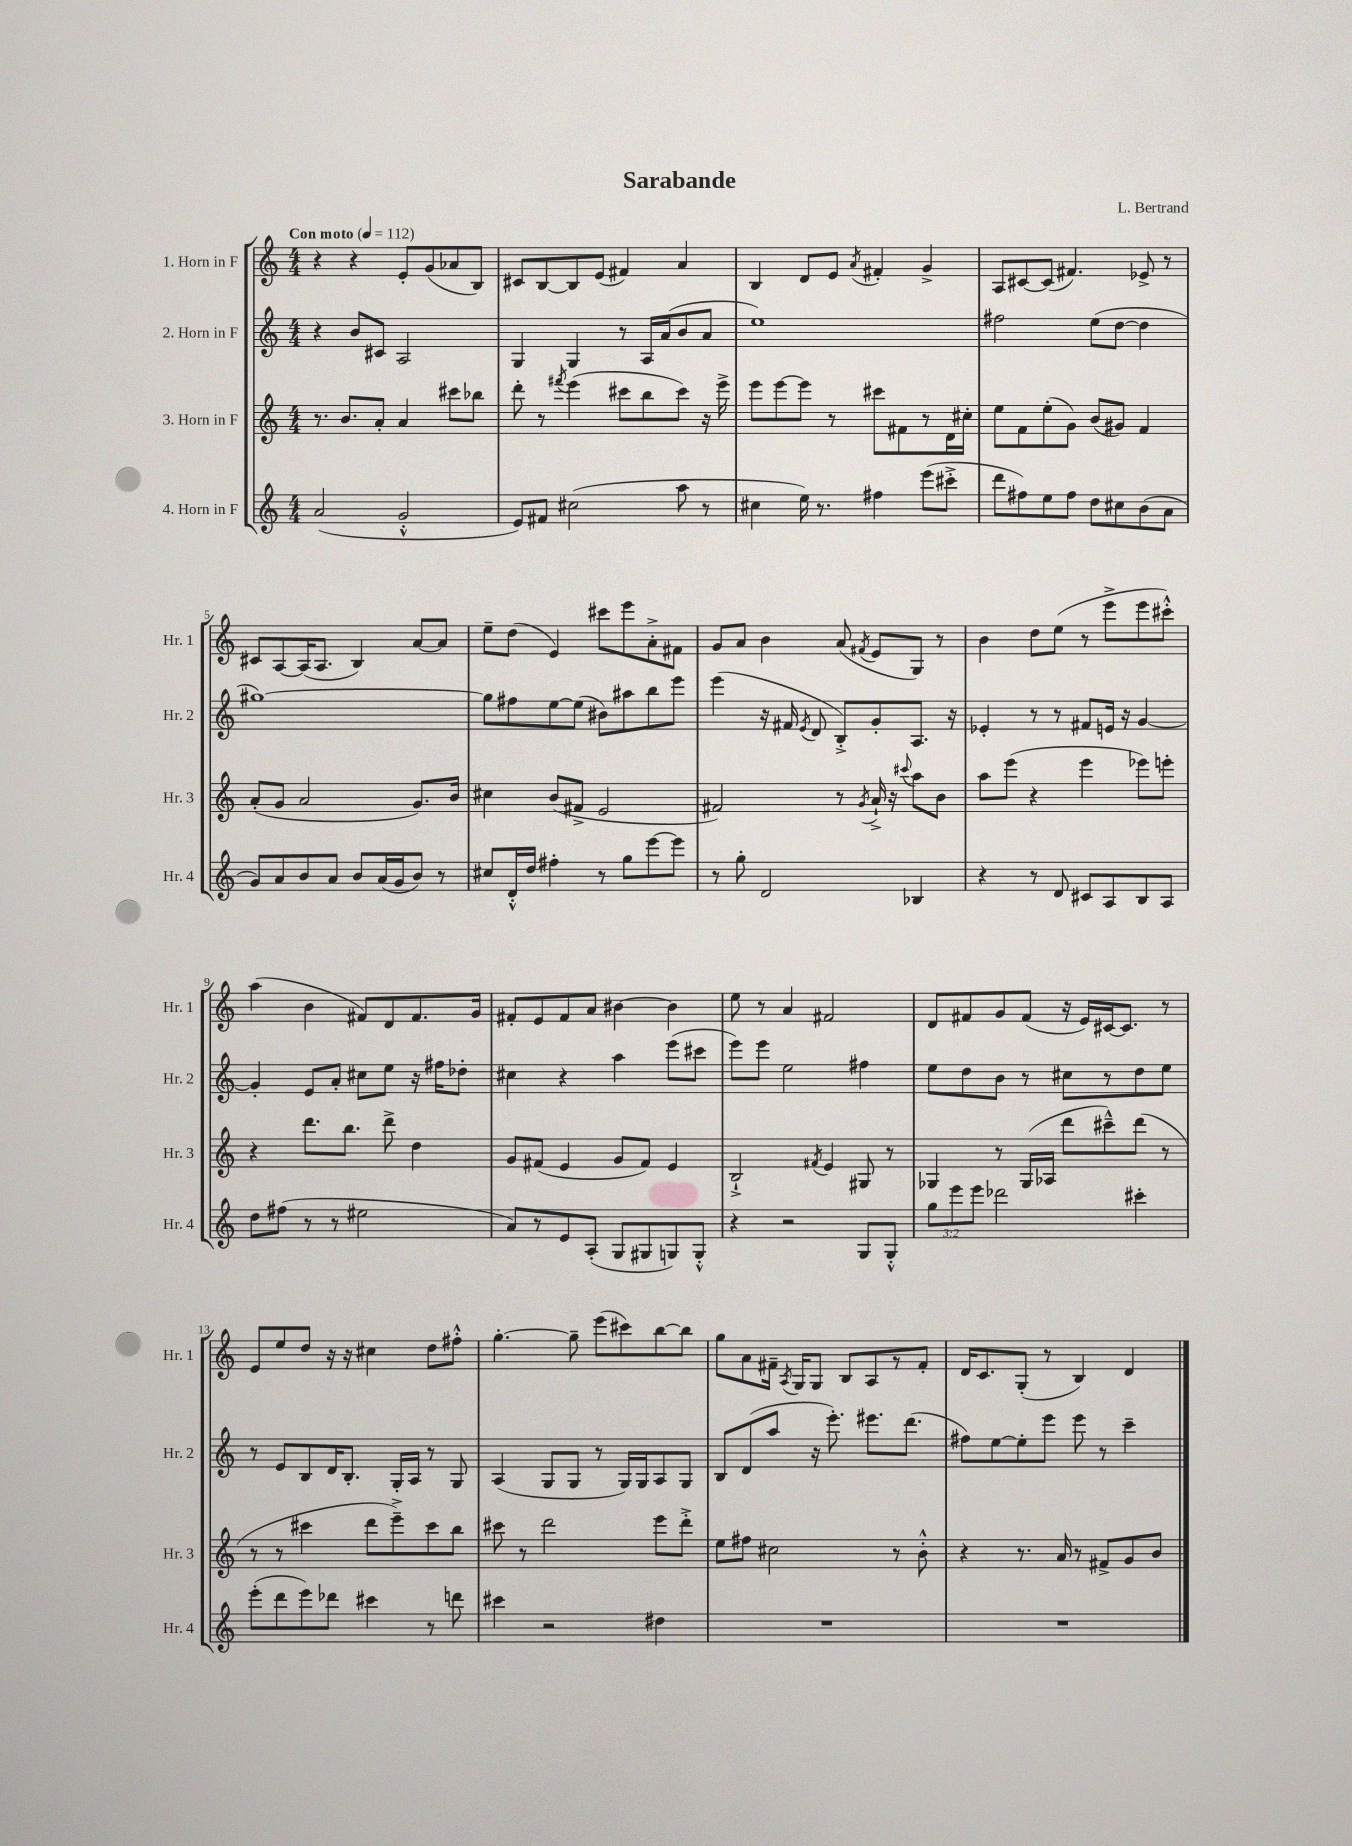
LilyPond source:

\header { title = "Sarabande" composer = "L. Bertrand" }
<<
\new StaffGroup <<
\new Staff = "s0" \with { instrumentName = "1. Horn in F" shortInstrumentName = "Hr. 1" } {
    \clef treble \key c \major \numericTimeSignature \time 4/4 \tempo "Con moto" 4 = 112
    \autoBeamOff r4 r4 e'8[-. g'8( aes'8 b8]) |
    cis'8[ b8~ b8 e'8]( fis'4) a'4 |
    b4 d'8[ e'8] \acciaccatura { a'8 } fis'4-. g'4-> |
    a8[ cis'8~ cis'8]( fis'4.) ees'8-> r8 |
    cis'8[ a8~ a16( a8.] b4) a'8[~ a'8] |
    e''8[-- d''8]( e'4) cis'''8[ e'''8 a'8-.-> fis'8] |
    g'8[ a'8] b'4 a'8( \acciaccatura { fis'8 } e'8[ g8]) r8 |
    b'4 d''8[ e''8]( r8 e'''8[-> e'''8 cis'''8]-.-^) |
    a''4( b'4 fis'8[) d'8 fis'8. g'16] |
    fis'8[-. e'8 fis'8 a'8] bis'4~ bis'4 |
    e''8 r8 a'4 fis'2 |
    d'8[ fis'8 g'8 fis'8]( r16 e'16[) cis'16~ cis'8.] r8 |
    e'8[ e''8 d''8] r16 r16 cis''4 d''8[ fis''8]-.-^ |
    g''4.~-. g''8-- e'''8[( cis'''8) b''8~ b''8] |
    g''8[ a'8 fis'16]-- \acciaccatura { a8 } g16[ g8] b8[ a8 r8 fis'8]-. |
    d'16[ c'8. g8]-.( r8 b4) d'4 \bar "|." |
}
\new Staff = "s1" \with { instrumentName = "2. Horn in F" shortInstrumentName = "Hr. 2" } {
    \clef treble \key c \major \numericTimeSignature \time 4/4
    \autoBeamOff r4 b'8[ cis'8] a2 |
    g4 g4 r8 a16[ a'16( b'8 a'8] |
    e''1) |
    fis''2 e''8[( d''8]~ d''4 |
    gis''1~) |
    gis''8[ fis''8 e''8~ e''8]( bis'8[) ais''8 b''8 e'''8] |
    e'''4( r16 fis'16 \acciaccatura { e'8 } d'8 b8[-.->) g'8-. a8.] r16 |
    ees'4-. r8 r8 fis'8[ e'16] r16 g'4~ |
    g'4-. e'8[ a'8]-. cis''8[ e''8] r16 fis''16[ des''8]-. |
    cis''4 r4 a''4 e'''8[( cis'''8] |
    e'''8[) e'''8] e''2 fis''4 |
    e''8[ d''8 b'8] r8 cis''8[ r8 d''8 e''8] |
    r8 e'8[ b8 d'16 b8.]-. g16[-. a16] r8 g8 |
    a4( g8[ g8] r8 g16[) g16 a8 g8] |
    b8[ d'8( a''8] r16 e'''8.-.) eis'''8.[ d'''8.]( |
    fis''8[) e''8~ e''8-. e'''8] e'''8 r8 c'''4-- \bar "|." |
}
\new Staff = "s2" \with { instrumentName = "3. Horn in F" shortInstrumentName = "Hr. 3" } {
    \clef treble \key c \major \numericTimeSignature \time 4/4
    \autoBeamOff r8. b'8.[ a'8]-. a'4 cis'''8[ bes''8] |
    d'''8-. r8 \acciaccatura { fis'''8 } e'''4( cis'''8[ b''8 cis'''8]) r16 e'''16-> |
    e'''8[ e'''8~ e'''8] r8 cis'''8[ fis'8 r8 d'16 cis''16]-. |
    e''8[ f'8 e''8-.( g'8]) b'8[( gis'8]) f'4 |
    a'8[-.( g'8] a'2 g'8.[) b'16] |
    cis''4 b'8[( fis'8]-> e'2 |
    fis'2) r8 \acciaccatura { g'8 } a'16-!-> r16 \appoggiatura { cis'''8 } a''8[ b'8] |
    a''8[ e'''8]( r4 e'''4 ees'''8[) e'''8]-. |
    r4 d'''8.[ b''8.] d'''8-> d''4 |
    g'8[ fis'8]( e'4 g'8[ fis'8]) e'4 |
    b2-!-> \acciaccatura { fis'8 } e'4 gis8 r8 |
    ges4 r8 ges16[( aes16] d'''8[ cis'''8---^) d'''8]( r8 |
    r8 r8 cis'''4 d'''8[ e'''8--->) cis'''8 b''8] |
    cis'''8 r8 d'''2 e'''8[ d'''8]-.-> |
    e''8[ fis''8] cis''2 r8 b'8-.-^ |
    r4 r8. a'16 r8 fis'8[-> g'8 b'8] \bar "|." |
}
\new Staff = "s3" \with { instrumentName = "4. Horn in F" shortInstrumentName = "Hr. 4" } {
    \clef treble \key c \major \numericTimeSignature \time 4/4 \override Staff.TupletNumber.text = #tuplet-number::calc-fraction-text
    \autoBeamOff a'2( g'2-.-^ |
    e'8[) fis'8] cis''2( a''8 r8 |
    cis''4 e''16) r8. fis''4 e'''8[( cis'''8]-.-> |
    d'''8[ fis''8) e''8 fis''8] d''8[ cis''8 b'8( a'8] |
    g'8[) a'8 b'8 a'8] b'8[ a'16( g'16 b'8]) r8 |
    cis''8[ d'16-.-^ d''16] fis''4-. r8 g''8[ e'''8~ e'''8] |
    r8 g''8-. d'2 bes4 |
    r4 r8 d'8 cis'8[ a8 b8 a8] |
    d''8[ fis''8]( r8 r8 eis''2 |
    a'8[) r8 e'8 a8]-.( g8[ gis8 g8) g8]-.-^ |
    r4 r2 g8[ g8]-.-^ |
    \tuplet 3/2 { g''8[ e'''8 e'''8] } des'''2 cis'''4-. |
    e'''8[-.( d'''8 e'''8) des'''8] cis'''4 r8 d'''8 |
    cis'''4 r2 dis''4 |
    R1 |
    R1 \bar "|." |
}
>>
>>
